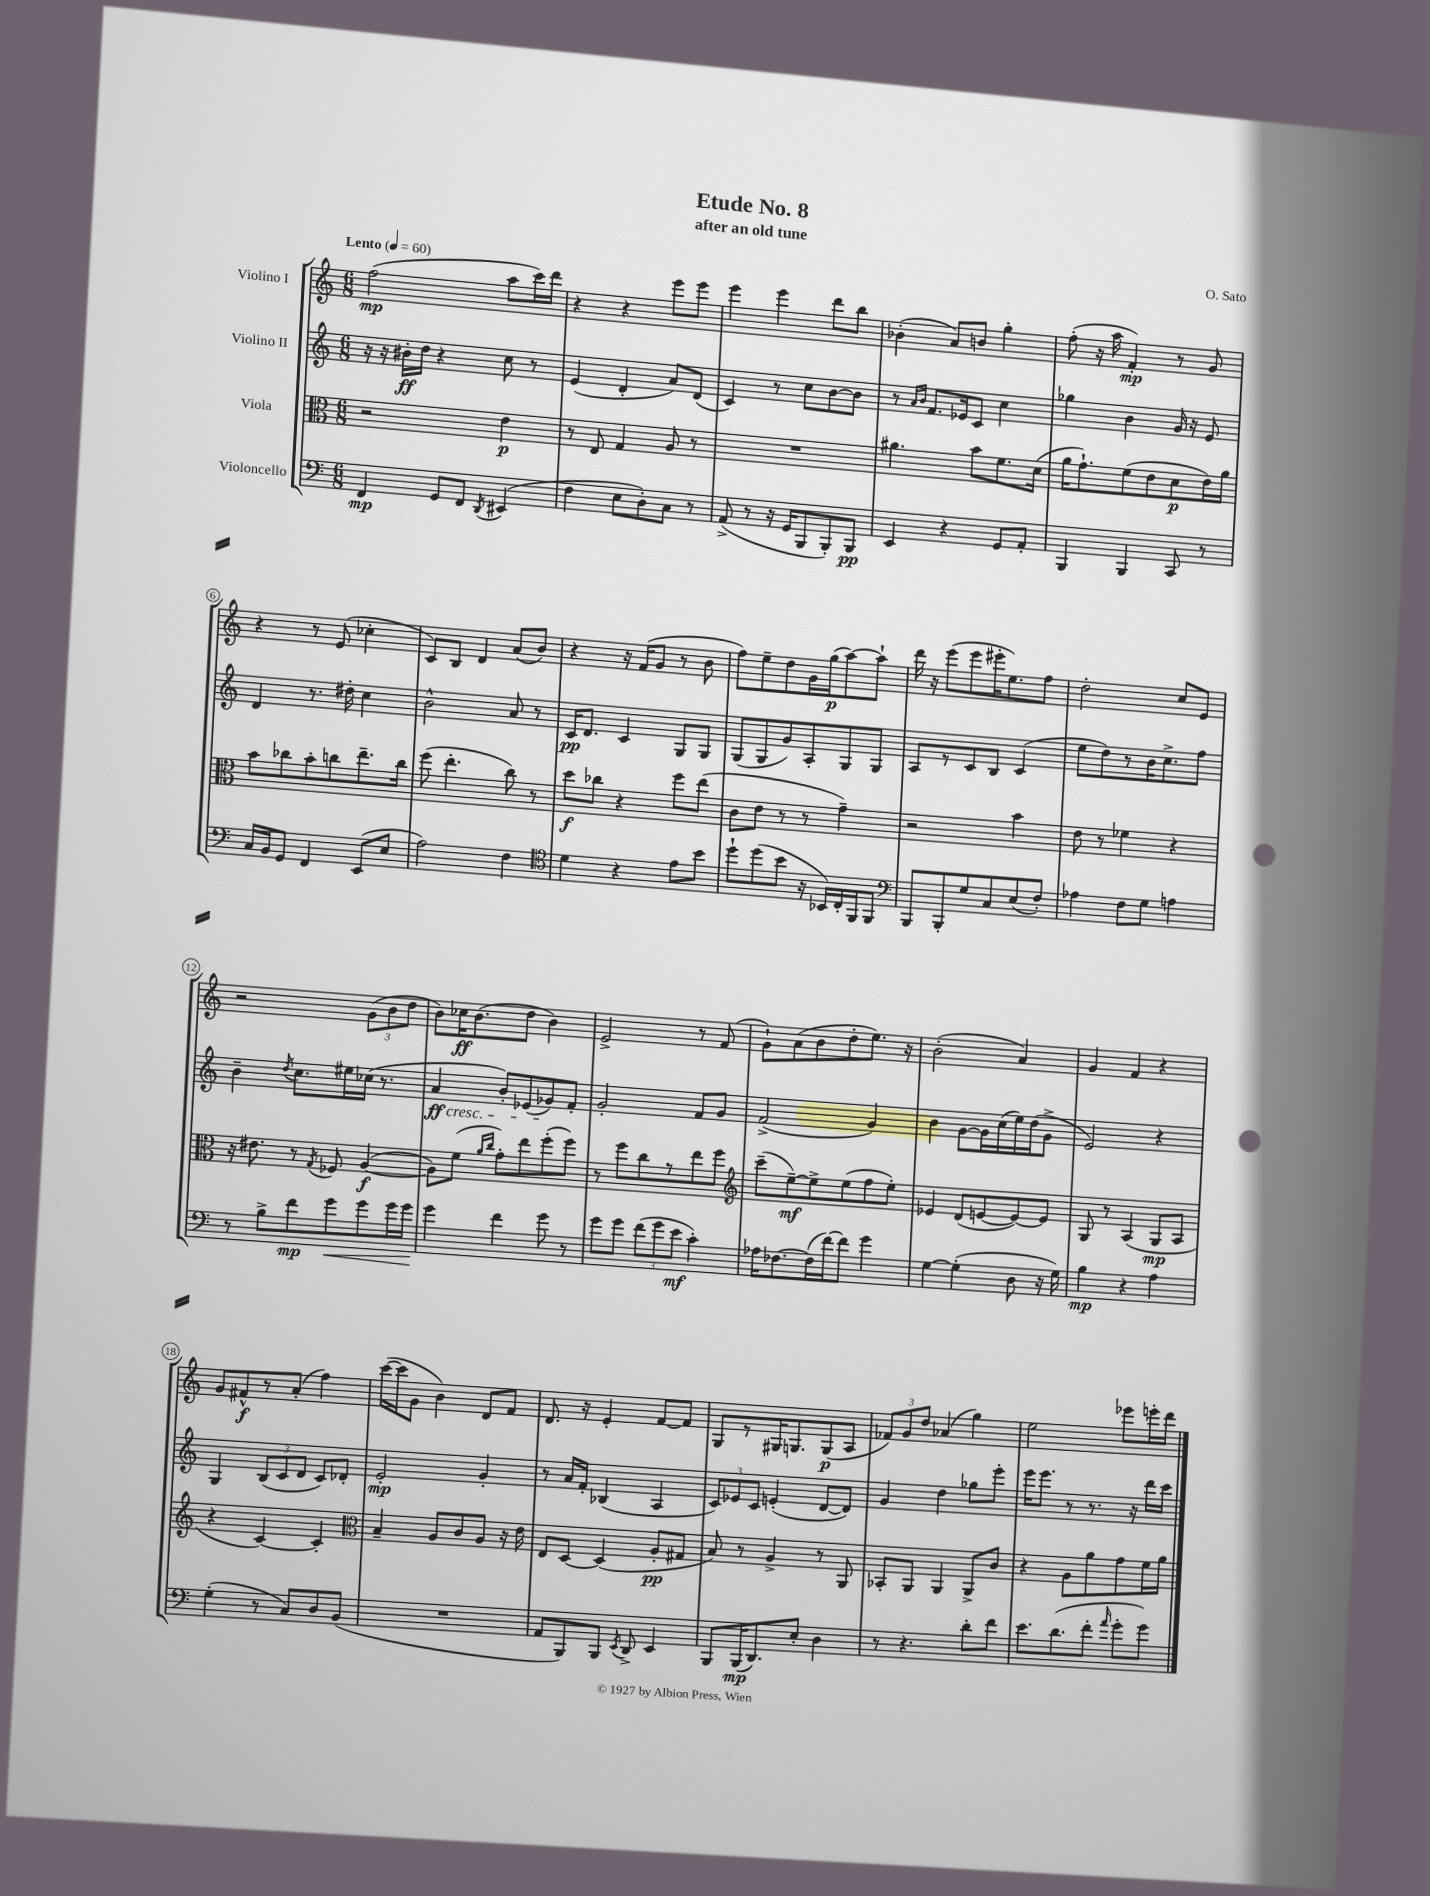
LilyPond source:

\header { title = "Etude No. 8" composer = "O. Sato" subtitle = "after an old tune" }
<<
\new StaffGroup <<
\new Staff = "s0" \with { instrumentName = "Violino I" } {
    \clef treble \key c \major \numericTimeSignature \time 6/8 \tempo "Lento" 4 = 60
    \autoBeamOff f''2\mp( a''8[ c'''16) d'''16] |
    r4 r4 e'''8[ e'''8] |
    e'''4 e'''4 d'''8[ b''8] |
    bes'4-.( a'8[) b'8] g''4-. |
    f''8-.( r16 a''16 f'4-.\mp) r8 g'8 |
    r4 r8 e'8( ces''4-. |
    c'8[) b8] d'4 a'8[( b'8]) |
    r4 r16 f'16[( g'8] r8 b'8 |
    f''8[) e''8-- d''8 g'16 g''16\p( a''8~) a''8]-! |
    d'''16 r16 e'''8[( e'''8 eis'''16-. e''8.) f''8] |
    d''2-. c''8[ e'8] |
    r2 \tuplet 3/2 { g'8[( b'8 d''8] } |
    b'8[) ces''16\ff b'8.( d''8] b'4) |
    e'2-> r8 f'8( |
    g'8[-!) a'8( b'8 d''8-. e''8.]) r16 |
    b'2-.( a'4) |
    g'4 f'4 r4 |
    g'8[ fis'8-^\f r8 a'8]-.( f''4) |
    c'''16[~( c'''16 g'8] b'4) d'8[ f'8] |
    d'8. r16 e'4-. f'8[~ f'8] |
    g8[ r8 gis16 g8. g8\p( a8] |
    \tuplet 3/2 { fes'8[) g'8 d''8] } aes'4( g''4) |
    e''2 ees'''8[ e'''16-. d'''16] \bar "|." |
}
\new Staff = "s1" \with { instrumentName = "Violino II" } {
    \clef treble \key c \major \numericTimeSignature \time 6/8
    \autoBeamOff r16 r16 bis'16[-.\ff d''16] r4 c''8 r8 |
    e'4( d'4-. a'8[) d'8]( |
    c'4) r8 c''8[ b'8~ b'8] |
    r8 \grace { a'16[ b'16] } f'8.[ ees'16 c'8] c''4 |
    ges''4 b'4 g'16 r16 e'8 |
    d'4 r8. dis''16-. c''4 |
    b'2-^ a'8 r8 |
    c'16[\pp d'8.] c'4 g8[ g8] |
    g8[( g8 g'8) a8-. g8 g8] |
    a8[ r8 c'8 b8] c'4( |
    e''8[ d''8) r8 b'16 c''8.-> f''8] |
    b'4-- \acciaccatura { d''8 } c''8.[ eis''16 ces''16]( r8. |
    a'4\ff\cresc b'8[-.) ees'8( ges'8\!) f'8]-. |
    g'2-. f'8[ g'8] |
    f'2->( g'4) |
    b'4 g'8[~ g'16 c''16( e''16) d''16( g'8]-> |
    e'2) r4 |
    g4 \tuplet 3/2 { b8[( c'8 d'8] } c'8[) des'8]-. |
    e'2-.\mp g'4-. |
    r8 a'16[ f'16]-. bes4( a4 |
    \tuplet 3/2 { c'8[) ees'8 c'8] } e'4-.( d'8[~ d'8]) |
    g'4 d''4 ges''8[ e'''8]-. |
    e'''16[ e'''8.] r8 r8. r16 d'''16[ c'''16] \bar "|." |
}
\new Staff = "s2" \with { instrumentName = "Viola" } {
    \clef alto \key c \major \numericTimeSignature \time 6/8
    \autoBeamOff r2 e'4\p |
    r8 e8 g4 a8 r8 |
    R2. |
    ais'4. b'8[ f'8. d'16]( |
    a'16[ g'8.-!) f'8( e'8 d'8\p e'16) a'16] |
    b'8[ ces''8 b'8-. c''8 e''8.-- c''16] |
    f''8( e''4.-. c''8) r8 |
    d''8[\f ces''8] r4 f''8[ e''8]( |
    c'8[ e'8] r8 r8 g'4--) |
    r2 b'4 |
    e'8 r8 fes'4 r4 |
    r16 eis'8. r8 \acciaccatura { g8 } fes8 a4~\f( |
    a8[) f'8]( \grace { a'16[ c''16] } g'8[-.) e''8 f''8-.( f''8]) |
    r8 f''8[ c''8 r8 e''8 f''8] |
    \clef treble c'''8[--( e''8~--\mf) e''8-> e''8( f''8 e''8]-.) |
    ees'4 d'8[( e'8~ e'8~) e'8] |
    g8 r8 a4( g8[\mp a8] |
    r4 c'4~) c'4-. |
    \clef alto b4-- a8[ c'8 a8] r16 e'16 |
    e8[ d8]~ d4( a8[-.\pp gis8] |
    b8) r8 a4-> r8 a,8 |
    bes,8[-. a,8] a,4 a,8[-> c'8] |
    r4 a8[ a'8 g'8 f'16 a'16] \bar "|." |
}
\new Staff = "s3" \with { instrumentName = "Violoncello" } {
    \clef bass \key c \major \numericTimeSignature \time 6/8
    \autoBeamOff f,4\mp g,8[ f,8] \acciaccatura { d,8 } eis,4( |
    f4 e8[ d8-.) c8] r8 |
    a,8->( r8 r16 g,16[ b,,8 b,,8-.) b,,8]\pp |
    e,4 r4 g,8[ a,8]-. |
    b,,4 b,,4 c,8 r8 |
    c16[ b,16 g,8] f,4 e,8[( e8] |
    a2) f4 |
    \clef tenor d'4 r4 e'8[ b'8] |
    d''8[-! d''8( b'8] r16 bes,16[) c16-. f,16 f,8] |
    \clef bass b,,8[ b,,8-. g8 c8 e8( f8]-.) |
    aes4 f8[ g8] a4 |
    r8 b8[-> f'8\mp g'8\< g'8 g'16 g'16] |
    g'4\! f'4 g'8 r8 |
    g'8[ g'8] \tuplet 3/2 { f'8[( g'8 e'8]\mf } c'4-.) |
    aes16[ fes8.~ fes16( f'16~) f'8] g'4 |
    g4~ g4-.( d8 r16 g16) |
    b4\mp r4 a4 |
    g4-.( r8 c8[) d8 b,8]( |
    R2. |
    a,8[ b,,8) b,,8] \acciaccatura { e,8 } d,8-> e,4 |
    b,,8[ b,,16\mp( d,8.) e8]-. d4 |
    r8 r4. d'8[-. f'8] |
    e'8.[ d'8.( f'8]-. \grace { a'16 } g'8[-. g'8]) \bar "|." |
}
>>
>>
\layout { \context { \Score \override BarNumber.stencil = #(make-stencil-circler 0.1 0.3 ly:text-interface::print) } }
